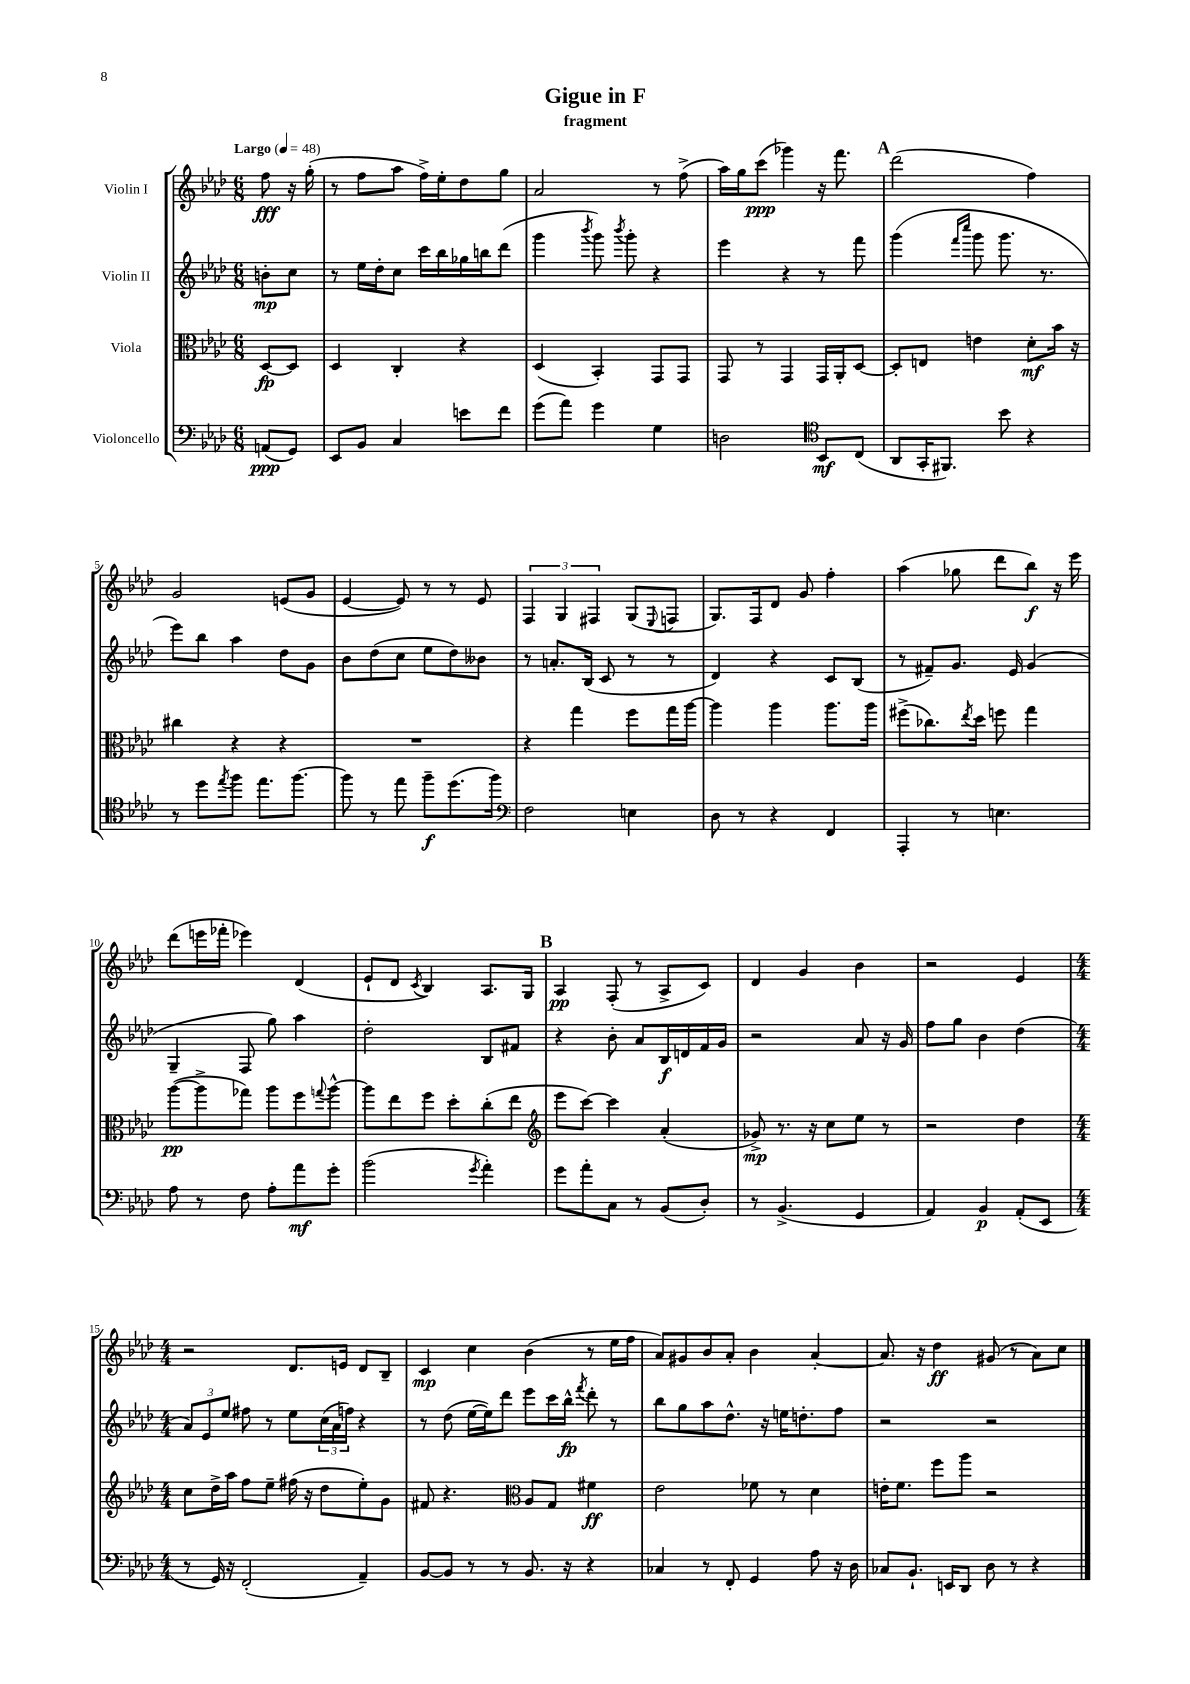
\header { title = "Gigue in F" subtitle = "fragment" }
<<
\new StaffGroup <<
\new Staff = "s0" \with { instrumentName = "Violin I" } {
    \clef treble \key aes \major \numericTimeSignature \time 6/8 \partial 4 \tempo "Largo" 4 = 48
    f''8\fff r16 g''16-.( |
    r8 f''8 aes''8 f''16->) ees''16-. des''8 g''8 |
    aes'2 r8 f''8->( |
    aes''16) g''16 c'''8\ppp( ges'''4) r16 f'''8. |
    \mark \markup { \bold "A" } des'''2( f''4) |
    g'2 e'8( g'8 |
    ees'4~ ees'8) r8 r8 ees'8 |
    \tuplet 3/2 { f4 g4 fis4 } g8( \appoggiatura { ees8 } f8 |
    g8.) f16 des'8 g'8 f''4-. |
    aes''4( ges''8 des'''8 bes''8\f) r16 ees'''16 |
    des'''8( e'''16 fes'''16-. ees'''4) des'4( |
    ees'8-! des'8 \acciaccatura { c'8 } bes4) aes8. g16 |
    \mark \markup { \bold "B" } aes4\pp f8-.( r8 aes8-> c'8) |
    des'4 g'4 bes'4 |
    r2 ees'4 |
    \numericTimeSignature \time 4/4 r2 des'8. e'16 des'8 bes8-- |
    c'4\mp c''4 bes'4( r8 ees''16 f''16 |
    aes'8) gis'8 bes'8 aes'8-. bes'4 aes'4~-. |
    aes'8. r16 des''4\ff gis'8( r8 aes'8) c''8 \bar "|." |
}
\new Staff = "s1" \with { instrumentName = "Violin II" } {
    \clef treble \key aes \major \numericTimeSignature \time 6/8 \partial 4
    b'8-.\mp c''8 |
    r8 ees''16 des''16-. c''8 c'''16 bes''16 ges''16 b''16 des'''8( |
    g'''4 \acciaccatura { bes'''8 } g'''8) \acciaccatura { bes'''8 } g'''8-. r4 |
    ees'''4 r4 r8 f'''8 |
    \mark \markup { \bold "A" } g'''4( \grace { f'''16 c''''16 } g'''8 g'''8. r8. |
    ees'''8) bes''8 aes''4 des''8 g'8 |
    bes'8 des''8( c''8 ees''8 des''8) beses'8 |
    r8 a'8.-. bes16( c'8 r8 r8 |
    des'4) r4 c'8 bes8( |
    r8 fis'8--) g'8. ees'16 g'4( |
    g4-- f8 g''8) aes''4 |
    des''2-. bes8 fis'8 |
    \mark \markup { \bold "B" } r4 bes'8-. aes'8 bes16\f d'16 f'16 g'16 |
    r2 aes'8 r16 g'16 |
    f''8 g''8 bes'4 des''4( |
    \numericTimeSignature \time 4/4 \tuplet 3/2 { aes'8) ees'8 ees''8 } fis''8 r8 ees''8 \tuplet 3/2 { c''16( aes'16 f''16) } r4 |
    r8 des''8( ees''16~ ees''16) des'''8 ees'''8 c'''16 bes''16-^\fp \acciaccatura { f'''8 } des'''8-. r8 |
    bes''8 g''8 aes''8 des''8.-^ r16 e''16 d''8.-. f''8 |
    r2 r2 \bar "|." |
}
\new Staff = "s2" \with { instrumentName = "Viola" } {
    \clef alto \key aes \major \numericTimeSignature \time 6/8 \partial 4
    des8~\fp des8 |
    des4 c4-. r4 |
    des4( bes,4-.) g,8 g,8 |
    g,8 r8 g,4 g,16 aes,16-. des8~ |
    \mark \markup { \bold "A" } des8-. e8 e'4 des'8-.\mf bes'16 r16 |
    cis''4 r4 r4 |
    R2. |
    r4 g''4 f''8 g''16 aes''16~ |
    aes''4 aes''4 aes''8. aes''16 |
    fis''8->( ces''8.) \acciaccatura { ees''8 } des''16 f''8 g''4 |
    aes''8~\pp( aes''8-> ges''8) aes''8 f''8 \appoggiatura { g''8 } aes''8~-^ |
    aes''8 ees''8 f''8 des''8-. c''8-.( ees''8 |
    \mark \markup { \bold "B" } \clef treble ees'''8 c'''8~) c'''4 aes'4-.( |
    ges'8->\mp) r8. r16 c''8 ees''8 r8 |
    r2 des''4 |
    \numericTimeSignature \time 4/4 c''8 des''16-> aes''16 f''8 ees''8-- fis''16( r16 des''8 ees''8-.) g'8 |
    fis'8 r4. \clef alto aes8 g8 fis'4\ff |
    ees'2 fes'8 r8 des'4 |
    e'16-. f'8. f''8 aes''8 r2 \bar "|." |
}
\new Staff = "s3" \with { instrumentName = "Violoncello" } {
    \clef bass \key aes \major \numericTimeSignature \time 6/8 \partial 4
    a,8\ppp( g,8) |
    ees,8 bes,8 c4 e'8 f'8 |
    g'8( aes'8) g'4 g4 |
    d2 \clef tenor bes,8\mf c8( |
    \mark \markup { \bold "A" } aes,8 g,16-. fis,8.) bes'8 r4 |
    r8 des''8 \acciaccatura { ees''8 } f''8 ees''8. f''8.~ |
    f''8 r8 ees''8 f''8--\f des''8.( f''16) |
    \clef bass f2 e4 |
    des8 r8 r4 f,4 |
    aes,,4-. r8 e4. |
    aes8 r8 f8 aes8-. aes'8\mf g'8-. |
    bes'2( \acciaccatura { g'8 } aes'4-.) |
    \mark \markup { \bold "B" } g'8 aes'8-. c8 r8 bes,8( des8-.) |
    r8 bes,4.->( g,4 |
    aes,4) bes,4\p aes,8-.( ees,8 |
    \numericTimeSignature \time 4/4 r8 g,16) r16 f,2-.( aes,4--) |
    bes,8~ bes,8 r8 r8 bes,8. r16 r4 |
    ces4 r8 f,8-. g,4 aes8 r16 des16 |
    ces8 bes,8.-! e,16 des,8 des8 r8 r4 \bar "|." |
}
>>
>>
